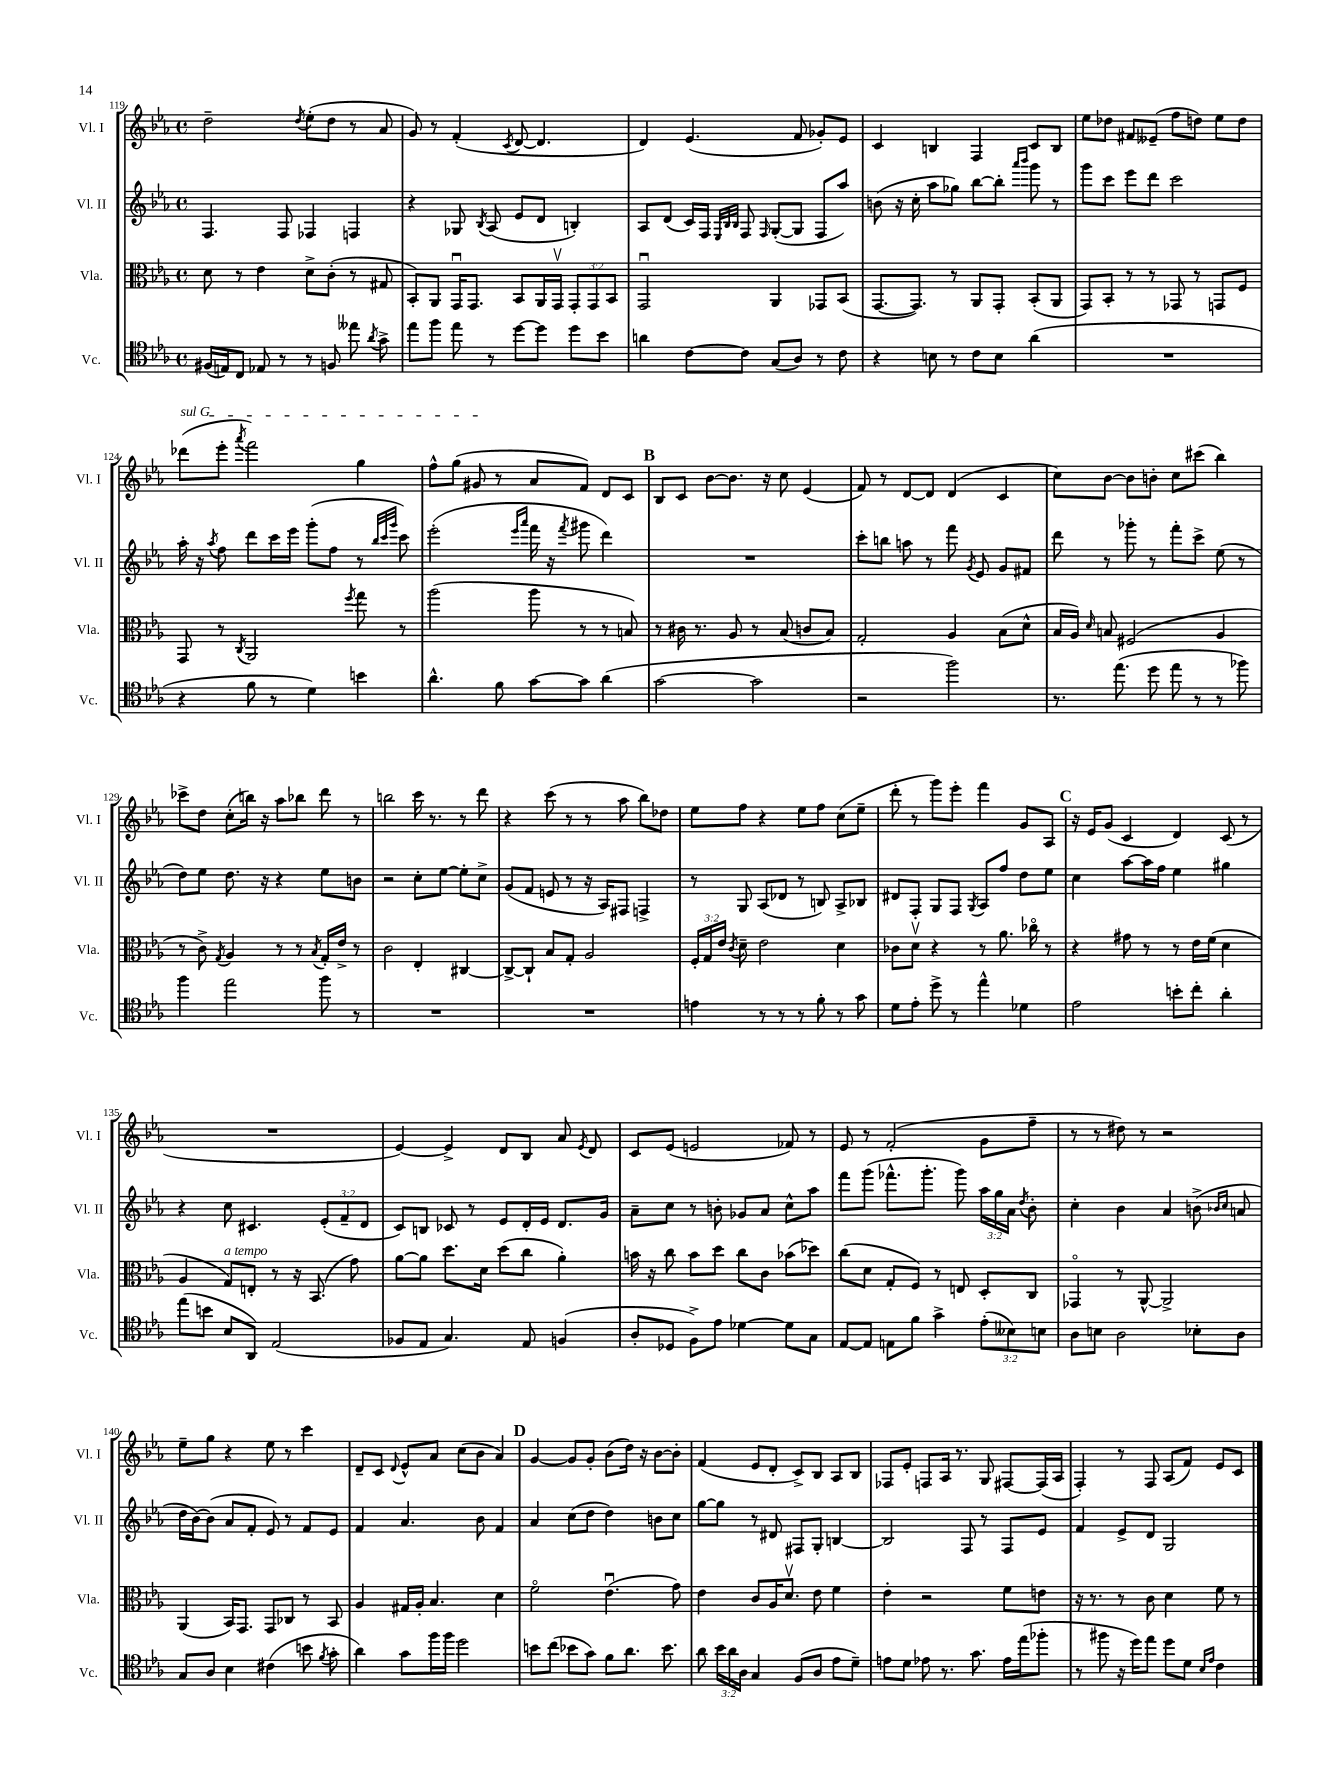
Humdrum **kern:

**kern	**kern	**kern	**kern
*part4	*part3	*part2	*part1
*staff4	*staff3	*staff2	*staff1
*I"Vc.	*I"Vla.	*I"Vl. II	*I"Vl. I
*I'Vc.	*I'Vla.	*I'Vl. II	*I'Vl. I
*clefC4	*clefC3	*clefG2	*clefG2
*k[b-e-a-]	*k[b-e-a-]	*k[b-e-a-]	*k[b-e-a-]
*M4/4	*M4/4	*M4/4	*M4/4
*met(c)	*met(c)	*met(c)	*met(c)
=119	=119	=119	=119
(16F#X/LL	8d\	4.F/	2dd~\
16En/J)	.	.	.
8C/J	8r	.	.
8E-X/	4e-\	.	.
8r	.	8F/	.
.	.	.	8qdd/
8r	8d^\L	4F-X/	(8ee-'\L
8Fn/	(8c'\J	.	8dd\J
8ee--X\	8r	4Fn/	8r
8qa-/	.	.	.
8g^\	8G#X/	.	8a-/
=120	=120	=120	=120
8ee-\L	8BB-'/L)	4r	8g/)
8ff\J	8AA-/J	.	8r
8ee-\	16GGu/KL	8G-X/	(4f'/
.	8.GG/J	.	.
.	.	8qB-/	.
8r	.	(8A-/	.
.	.	.	8qc/
[8dd\L	8BB-/L	8e-/L	[8d/
8dd\J]	16AA-/L	8d/J	4.d/]
.	16GGv/JJ	.	.
8dd\L	12GG'/L	4Bn'/)	.
.	12GG/	.	.
8b-\J	.	.	.
.	12BB-/J	.	.
=121	=121	=121	=121
4an\	2GGu/	8A-/L	4d/)
.	.	(8d/J	.
[8c\L	.	16c/LL)	(4.e-/
.	.	16F/JJ	.
.	.	32qqE-/LLL	.
.	.	32qqB-/	.
.	.	32qqB-/JJJ	.
8c\J]	.	8F/	.
.	.	16qqF/	.
(8G/L	4AA-/	([8G'/L	.
8A-/J)	.	8G/J]	8f/
8r	8GG-X/L	8F/L	8g-X'/L)
8c\	(8BB-/J	8aa-/J)	8e-/J
=122	=122	=122	=122
4r	[8.GG/L	(8bn\	4c/
.	.	16r	.
.	8.GG/J])	16cc'\	.
8Bn\	.	8aa-\L	4Bn/
8r	8r	8gg-X\J)	.
8c\L	8AA-/L	[8bb-\L	4F/
8B\J	8GG'/J	8bb-'\J]	.
.	.	16qqaaa-/LL	.
.	.	16qqbbb-/JJ	.
(4a-\	(8BB-'/L	8ggg\	8c/L
.	8AA-/J	8r	8B/J
=123	=123	=123	=123
1r	8GG/L)	8ggg\L	8ee-\L
.	8BB-'/J	8ccc\J	8dd-X\J
.	8r	8eee-\L	8f#X/L
.	8r	8ddd\J	(8e--X~/J
.	8GG-X/	2ccc\	8ff\L
.	8r	.	8ddn\J)
.	8GGn/L	.	8ee-\L
.	8F/J	.	8dd\J
!!LO:LB:g=z
=124	=124	=124	=124
!	!	!	!LO:TX:a:i:t=sul G
4r	8GG/	16aa-'\	(8ddd-X\L
.	.	16r	.
.	.	8qaa-/	.
.	8r	8ff\	8eee-'\J
.	8qC/	.	8qaaa-/
8f\	2AA-/	8ddd\L	2fff\)
8r	.	16ccc\L	.
.	.	16eee-\JJ	.
4d\)	.	(8ggg'\L	.
.	.	8ff\J	.
.	8qff/	.	.
4bn\	8gg\	8r	4gg\
.	.	32qqbb-/LLL	.
.	.	32qqccc/	.
.	.	32qqggg/JJJ	.
.	8r	8ccc\)	.
=125	=125	=125	=125
4.a-^^\	(2aa-\	(2eee-'\	8ff^^\L
.	.	.	(8gg\J
.	.	.	8g#X/
8f\	.	.	8r
.	.	16qqeee-/LL	.
.	.	16qqaaa-/JJ	.
[8g\L	8aa-\	16fff\	8a-/L
.	.	16r	.
.	.	8qfff/	.
8g\J]	8r	8ggg#X\	8f/J)
(4a-\	8r	4ddd\)	8d/L
.	8Bn/)	.	8c/J
!!LO:REH:place=s1:t=B
=126	=126	=126	=126
[2g\	8r	1r	8B-/L
.	16c#X\	.	8c/J
.	8.r	.	.
.	.	.	[8b-\L
.	8A-/	.	8.b-\J]
2g\]	8r	.	.
.	.	.	16r
.	(8B-/	.	8cc\
.	8cn/L	.	(4e-/
.	8B-/J)	.	.
=127	=127	=127	=127
2r	2G'/	8ccc'\L	8f/)
.	.	8bbn\J	8r
.	.	8aan\	[8d/L
.	.	8r	8d/J]
2ff\)	4A-/	8fff\	(4d/
.	.	8qg/	.
.	.	8e-/	.
.	(8B-\L	8g/L	4c/
.	8d^^\J	8f#X/J	.
=128	=128	=128	=128
8.r	16B-/LL	8ddd\	8cc\L)
.	16A-/JJ)	.	.
.	16qqd/	.	.
.	8Bn/	8r	[8b-\J
(8.ee-\	.	.	.
.	(2F#X/	8ggg-X'\	8b-\L]
8dd\	.	8r	8bn'\J
8ee-\	.	8fff'\L	8cc\L
8r	.	8ccc^\J	(8ccc#X\J
8r	4A-/	(8ee-\	4bb-\)
8ff-X\)	.	8r	.
!!LO:LB:g=z
=129	=129	=129	=129
4ff\	8r	8dd\L)	8ccc-X^\L
.	8c^\)	8ee-\J	8dd\J
.	8qG/	.	.
2ee-\	4A-/	8.dd\	(8cc'\L
.	.	.	16bbn\Jk)
.	.	16r	16r
.	8r	4r	8aa-\L
.	8r	.	8bb-X\J
.	8qB-/	.	.
8ff\	16G'/LL	8ee-\L	8ddd\
.	16e-^/JJ	.	.
8r	8r	8bn\J	8r
=130	=130	=130	=130
1r	2c\	2r	2bbn\
.	4E-'/	8cc'\L	16ccc\
.	.	.	8.r
.	.	[8ee-\J	.
.	[4C#X/	8ee-'\L]	8r
.	.	8cc^\J	8ddd\
=131	=131	=131	=131
1r	8C#^/L_	(8g/L	4r
.	8C#`/J]	8f/J	.
.	8B-/L	8en/	(8ccc\
.	8G'/J	8r	8r
.	2A-/	16r	8r
.	.	16A-/KL)	.
.	.	8F#X/J	8aa-\
.	.	4Fn^/	8bb-\L)
.	.	.	8dd-X\J
=132	=132	=132	=132
4en\	24F'/LL	8r	8ee-\L
.	24G/	.	.
.	24e-/JJ	.	.
.	8qc/	.	.
.	8d~\	8G/	8ff\J
8r	2e-\	(8A-/L	4r
8r	.	8d-X/J	.
8r	.	8r	8ee-\L
8f'\	.	8Bn/)	8ff\J
8r	4d\	8A-^/L	(8cc\L
8g\	.	8B-X/J	8ee-~\J
=133	=133	=133	=133
8d\L	8c-X\L	8d#X/L	8ddd'\
8e-'\J	8dv\J	8F'/J	8r
8dd^\	4r	8G/L	8ggg\L)
8r	.	8F/J	8eee-'\J
.	.	8qG/	.
4ee-^^\	8r	8A-/L	4fff\
.	8.a-\	8ff/J	.
4d-X\	.	8dd\L	8g/L
.	16cc-X\	.	.
.	8r	8ee-\J	8A-/J
!!LO:REH:place=s1:t=C
=134	=134	=134	=134
2e-\	4r	4cc\	16r
.	.	.	16e-/KL
.	.	.	(8g/J
.	8g#X\	[8aa-\L	4c/
.	8r	16aa-\L]	.
.	.	16ff\JJ	.
8bn'\L	8r	4ee-\	4d/)
8cc'\J	16e-\LL	.	.
.	(16f\JJ	.	.
4a-'\	4d\	4gg#X\	(8c/
.	.	.	8r
!!LO:LB:g=z
=135	=135	=135	=135
(8ee-\L	4A-/	4r	1r
8bn\J	.	.	.
!	!LO:TX:a:i:t=a tempo	!	!
8B-/L	8G/L)	8cc\	.
8AA-/J)	8En'/J	4.c#X/	.
(2E-/	8r	.	.
.	16r	.	.
.	(8.BB-/	.	.
.	.	(12e-'/L	.
.	.	12f~/	.
.	8g\)	.	.
.	.	12d/J	.
=136	=136	=136	=136
8F-X/L	[8a-\L	8c/L)	[4e-/)
8E-/J	8a-\J]	8Bn/J	.
4.G/)	8.dd\L	8c-X/	4e-^/]
.	.	8r	.
.	16d\Jk	.	.
.	(8dd\L	8e-/L	8d/L
8E-/	8cc\J	16d'/L	8B-/J
.	.	16e-/JJ	.
(4Fn/	4a-'\)	8.d/L	8a-/
.	.	.	8qe-/
.	.	.	8d/
.	.	16g/Jk	.
=137	=137	=137	=137
8A-'/L	16bn\	8a-~\L	8c/L
.	16r	.	.
8D-X/J	8cc\	8cc\J	(8e-/J
8F^\L)	8b\L	8r	2en/
8e-\J	8dd\J	8bn'\	.
[4d-X\	8cc\L	8g-X/L	.
.	8c\J	8a-/J	.
8d-\L]	(8b-X\L	8cc^^\L	8f-X/)
8G\J	8dd-X\J)	8aa-\J	8r
=138	=138	=138	=138
[8E-/L	(8cc\L	8fff\L	8e-/
8E-/J]	8d\J	(8ggg\J	8r
8En\L	8G'/L	8.fff-X^^\L	(2f'/
8f\J	8F/J)	.	.
.	.	8.ggg'\J	.
4g^\	8r	.	.
.	8En/	8ggg\)	.
(12e-'\L	8D'/L	24aa-\LL	8g\L
.	.	24gg\	.
12B--X\)	.	24a-\JJ	.
.	.	8qdd/	.
.	8C/J	8b-'\	8ff~\J
12Bn\J	.	.	.
=139	=139	=139	=139
8A-\L	4GG-X/	4cc'\	8r
8Bn\J	.	.	8r
2A-\	8r	4b-\	8dd#X\)
.	[8AA-^^/	.	8r
.	2AA-^/]	4a-/	2r
8B-X'\L	.	(8bn^\	.
.	.	16qqb-X/LL	.
.	.	16qqcc/JJ	.
8A-\J	.	8an/	.
!!LO:LB:g=z
=140	=140	=140	=140
8G/L	(4AA-/	16dd\LL	8ee-~\L
.	.	[16b-\J)	.
8A-/J	.	(8b-\J]	8gg\J
4B-\	16BB-/KL)	8a-/L	4r
.	8.GG/J	.	.
.	.	8f'/J	.
(4c#X\	8GG/L	8e-/)	8ee-\
.	8C-X/J	8r	8r
8bn\	8r	8f/L	4ccc\
8qf/	.	.	.
8g'\	8BB-/	8e-/J	.
=141	=141	=141	=141
4a-\)	4A-/	4f/	8d~/L
.	.	.	8c/J
.	.	.	8qqd/
8g\L	16G#X/LL	4.a-/	8e-^^/L
.	16A-'/JJ	.	.
16ff\L	4.B-/	.	8a-/J
16ff\JJ	.	.	.
2dd\	.	.	(8cc\L
.	.	8b-\	8b-\J
.	4d\	4f/	4a-/)
!!LO:REH:place=s1:t=D
=142	=142	=142	=142
8bn\L	2f\	4a-/	[4g/
(8cc\J	.	.	.
8b-X\L	.	(8cc\L	8g/L]
8g\J)	.	8dd\J	8g'/J
8f\L	(4.e-u\	4dd\)	(8b-\L
8.a-\J	.	.	16dd\Jk)
.	.	.	16r
.	.	8bn\L	[8b-\L
8.b-\	.	.	.
.	8g\)	8cc\J	8b-'\J]
=143	=143	=143	=143
8a-\	4e-\	[8gg\L	(4f/
24b-\LL	.	8gg\J]	.
24a-\	.	.	.
24A-\JJ	.	.	.
4G/	8c/L	8r	8e-/L
.	16A-/K	8d#X/	8d'/J
.	8.dv/J	.	.
(8F/L	.	8F#X/L	8c^/L)
8A-/J	8e-\	8G'/J	8B-/J
8e-\L	4f\	[4Bn/	8A-/L
8d~\J)	.	.	8B-/J
=144	=144	=144	=144
8en\L	4e-'\	2B/]	8F-X/L
8d\J	.	.	8e-'/J
8e-X\	2r	.	8Fn/L
8.r	.	.	16A-/Jk
.	.	.	8.r
.	.	8F/	.
8.g\	.	.	.
.	.	8r	8G/
16e-\LL	8f\L	8F/L	[8F#X/L
(16ee-\J	.	.	.
8ff-X'\J	8en\J	8e-/J	(16F#/L]
.	.	.	16A-/JJ
=145	=145	=145	=145
8r	16r	4f/	4F'/)
.	8.r	.	.
8ff#X\	.	.	.
16r	8r	8e-^/L	8r
16dd\KL)	.	.	.
8ee-\J	8c\	8d/J	8F/
8dd\L	4d\	2G/	(8A-/L
8d\J	.	.	8f/J)
16qqB-/LL	.	.	.
16qqe-/JJ	.	.	.
4c\	8f\	.	8e-/L
.	8r	.	8c/J
==	==	==	==
*-	*-	*-	*-
